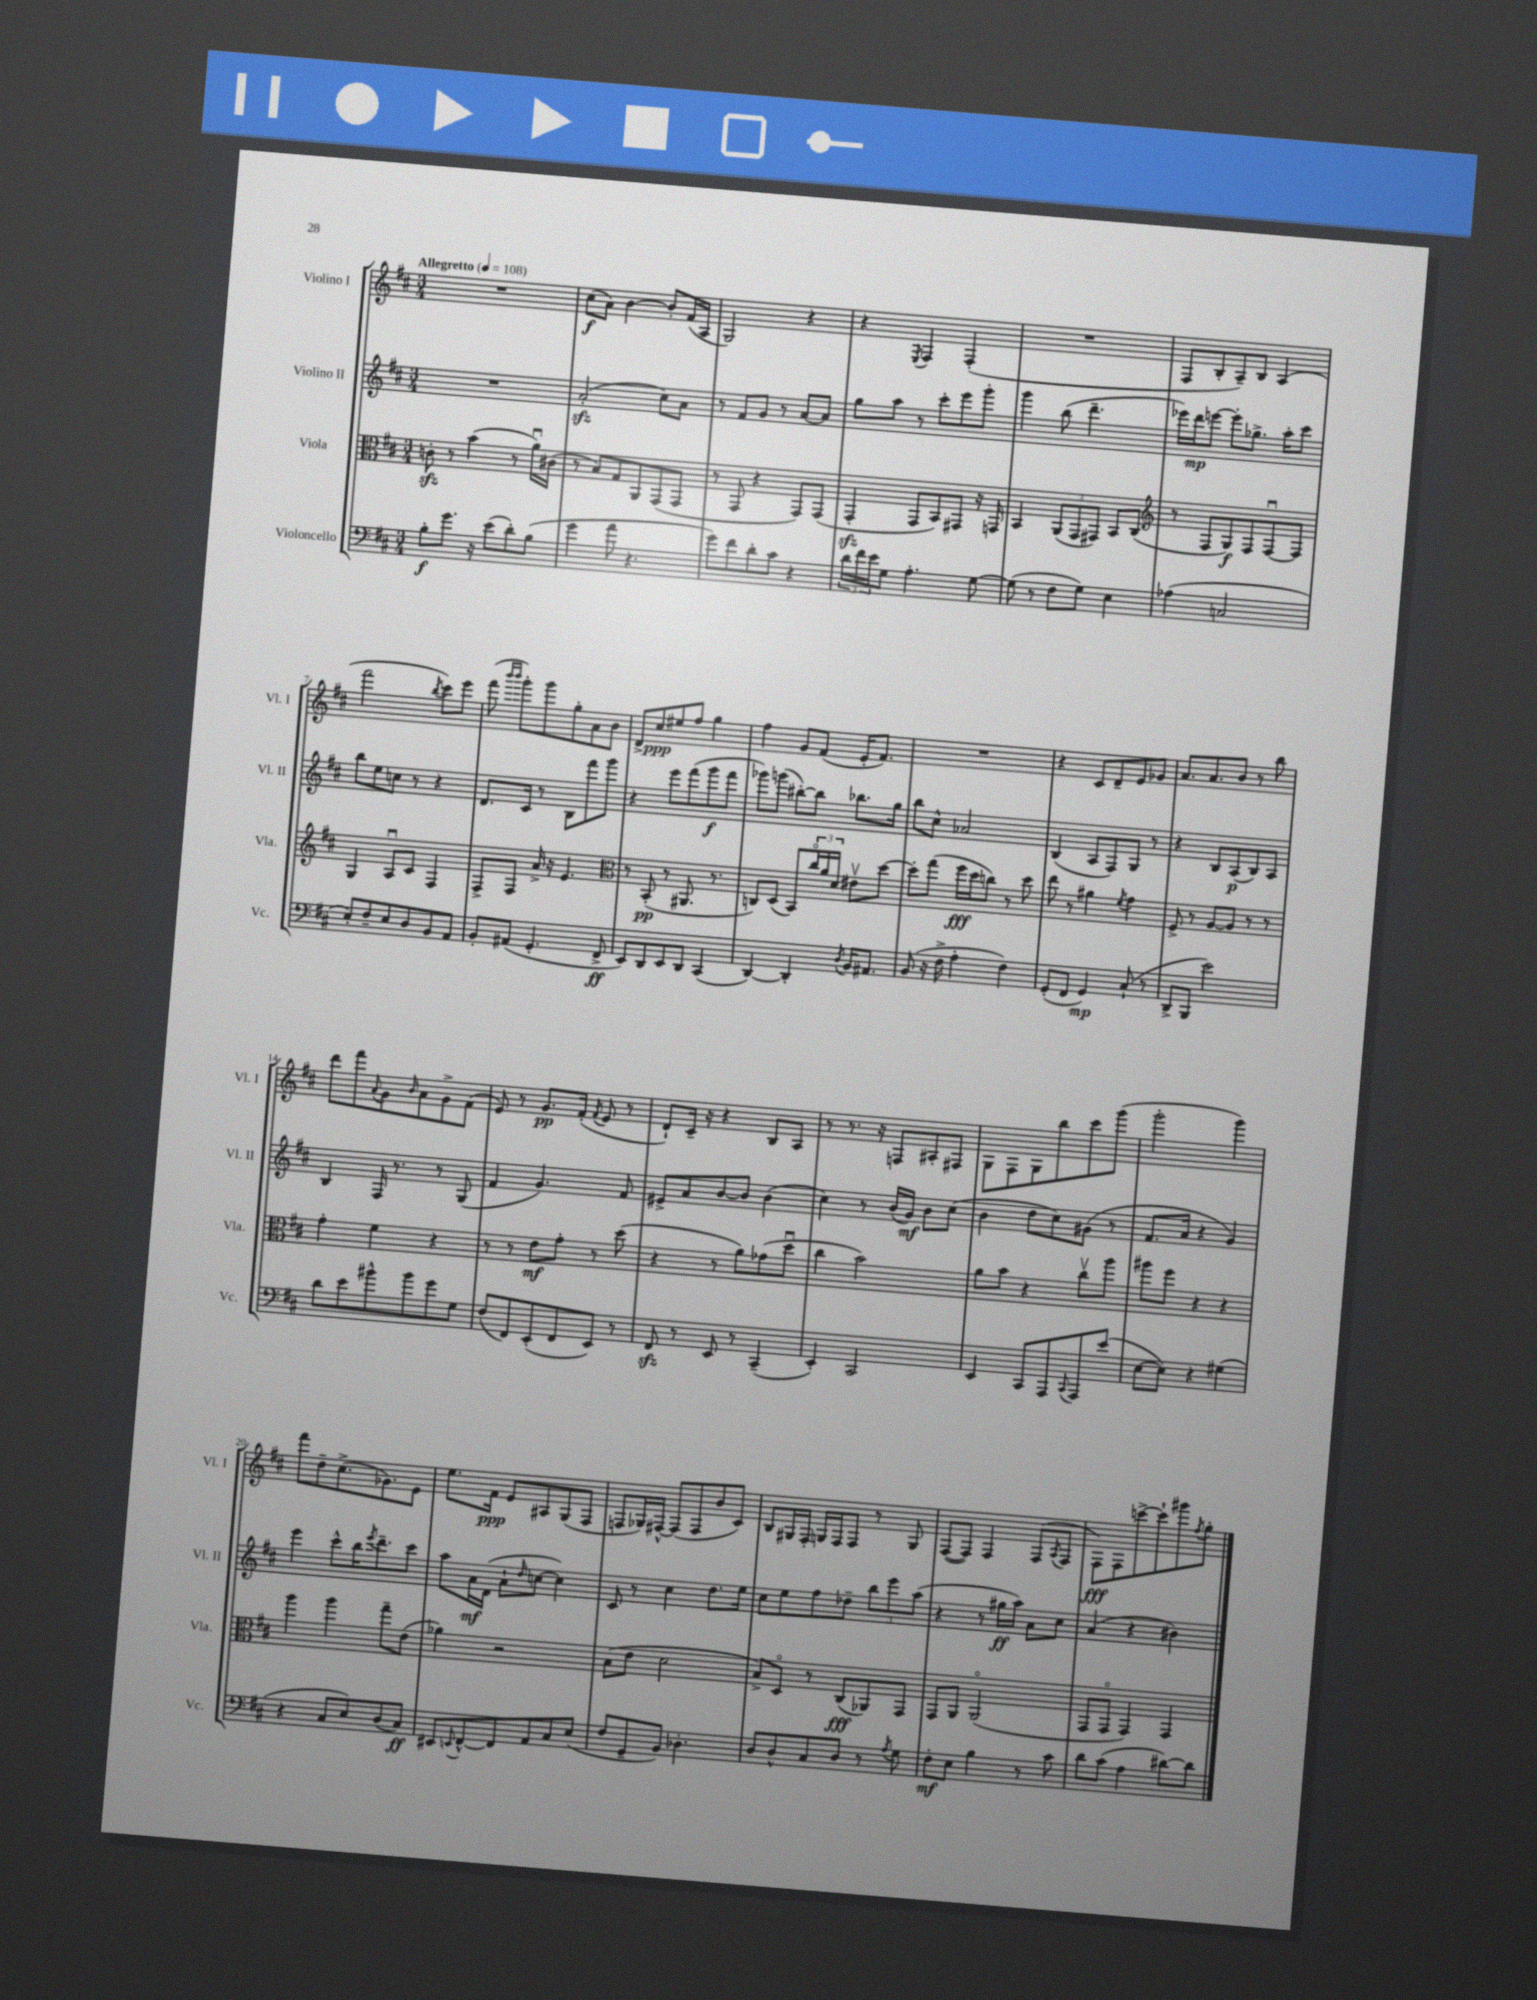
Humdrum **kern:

**kern	**kern	**kern	**kern
*staff4	*staff3	*staff2	*staff1
*clefF4	*clefC3	*clefG2	*clefG2
*k[f#c#]	*k[f#c#]	*k[f#c#]	*k[f#c#]
*M3/4	*M3/4	*M3/4	*M3/4
*MM108	*MM108	*MM108	*MM108
8B'\L	8c'\	2.r	2.r
8.g\J	8r	.	.
.	(4b\	.	.
16r	.	.	.
(8e\L	.	.	.
8d'\)	8r	.	.
(8B\J	16au\LL)	.	.
.	(16c#\JJ	.	.
=	=	=	=
4g\	8r	(2a'/	(8cc#\L
.	8B/L)	.	8a\J)
8a\	8G/	.	[4b\
4.r	8AA/	.	.
.	(8GG/	8cc#\L)	8b'/]L
.	8GG/J	8a\J	(16f#/L
.	.	.	16A/JJ
=	=	=	=
8g\L)	8r	8r	2G/)
8f#\	8GG/	8f#/L	.
8d'\	4r	8g/J	.
8c#\J	.	8r	.
4r	8GG/L)	[8a/L	4r
.	(8GG/J	8a/]J	.
=	=	=	=
24d\LL	4GG'/	8gg\L	4r
24f#\	.	.	.
24e\J	.	.	.
8G\J	.	8aa\J	.
.	.	.	8qE/
4.A'\	8GG/L	8r	4F#/
.	8BB/)	8ccc#'\L	.
.	8GG#/J	8eee\	(4F#'/
[8G\	16r	8ggg'\J	.
.	16GG/	.	.
=	=	=	=
(8G\]	4BB/	4ggg\	2.r
8r	.	.	.
8F#\L	(12AA/L	(8bb\	.
.	12GG/	.	.
8G\J)	.	4.ddd~\	.
.	12GG#/J)	.	.
4E\	8BB/L	.	.
.	(8C#/J	.	.
=	=	=	=
*	*clefG2	*	*
(4A-\	8r	16eee-\LL)	8F#/L
.	.	16ddd\J	.
.	8F#/L	[8eee\J	8B'/
2C/	8G/)	8eee'\]L	8A~/)
.	8F#/	8.gg-^\J	8B/J
.	[8F#u/	.	(4A/
.	.	16aa'\LK	.
.	8F#/]J	8ccc#\J	.
=	=	=	=
8E'/L)	4G/	8bb\L	2fff#\
8F#~/	.	8ee\	.
8E/	8Au/L	8cc\J	.
8D/	8c#/J	8r	.
.	.	.	8qbb/
8BB/	4F#/	4r	8ccc#\L)
8AA/J	.	.	8eee\J
=	=	=	=
8BB'/L	8F#^/L	8.d/L	(8fff#\
.	.	.	16qqbbb/LL
.	.	.	16qqbbb/JJ
(8AA#/J	8F#/J	.	8ggg'\L)
.	.	16c#/Jk	.
4.GG'/	16a^/	8r	8ggg\
.	16r	.	.
.	4.e/	8B\L	8gg'\
.	.	8fff#\	8a\
8FF#^/	.	8ggg\J	8b\J
=	=	=	=
*	*clefC3	*	*
8EE/L)	8r	4r	8d^/L
8DD/	(8BB'/	.	8cc#/
8EE/	8r	8eee\L	8ee#/
8DD/J	8.AA#/	(8fff#\	8ff#/J
(4CC#/	.	8ggg\	4gg\
.	8.r	.	.
.	.	8fff#\J	.
=	=	=	=
[4DD/)	8C/L)	8ggg-\L)	4ff#\
.	(8D/J	(8ggg\J	.
4DD'/]	8BB/L)	[8bb#'\L)	8g/L
.	24cc#o/L	8bb#\]J	(8f#/J
.	24a/	.	.
.	24d/JJ	.	.
8qD/	.	.	.
16BB/LK	8e#v\L	8.bb-\L	16e'/LK
8.AA#/J	.	.	8.f#/J)
.	[8dd\J	.	.
.	.	16gg\Jk	.
=	=	=	=
(8BB/	8dd'\]L	8bb\L	2.r
16r	(8gg\J	8cc#^^\J	.
16F#^\	.	.	.
4A'\	16ff#\LL	2a-/	.
.	16dd\J	.	.
.	8cc\J)	.	.
4F#\)	8r	.	.
.	8dd\	.	.
=	=	=	=
(8GG'/L	8ee\	(4B/	4r
8FF#/J	8r	.	.
4GG/)	4a#\	8A/L	8c#/L
.	.	8F#/)	8d~/
.	8qf#/	.	.
(8C#`/	4g\	8G/J	8e/
8r	.	8r	8g-/J
=	=	=	=
8DD^/L	8F#^/	4r	8.a/L
8BBB/J	8r	.	.
.	.	.	8.a/
2e\)	[8A/L	8B/L	.
.	8A/]J	(8A/	8b/J
.	8r	8B/)	8r
.	8r	8A/J	8bb\
=	=	=	=
8d\L	4g'\	4B/	8ddd\L
8e\	.	.	8fff#\
.	.	.	8qqa/
8b#^^\	4f#\	16F#/	8g\
.	.	8.r	.
.	.	.	16qqb/
8b#\	.	.	8a\
8g\	4r	8r	8g^\
8G\J	.	(8G/	(8f#\J
=	=	=	=
(8F#/L	8r	4f#/	8e/)
8FF#/)	8r	.	8r
(8EE'/	8e\L	4.g/)	8.g/L
8FF#/	8g'\J	.	.
.	.	.	(16f#'/Jk
.	.	.	8qf#/
8EE/J)	8r	.	8e/
8r	(8dd\	8f#/	8r
=	=	=	=
8FF#/	4r	8e#^/L	8d`/L)
8r	.	8a/	16c#~/Jk
.	.	.	16r
8EE/	8r	[8b/	4r
8r	8a\L)	8b/]J	.
(4CC#~/	(8g-\	(4b\	8B/L
.	8ddu\J	.	8A/J
=	=	=	=
4EE'/)	4cc#\	4cc#\)	8r
.	.	.	8.r
2CC#/	2b\)	8r	.
.	.	.	16r
.	.	(16b/LL	8F/L
.	.	16g/JJ)	.
.	.	8b\L	8A#'/
.	.	(8cc#\J	8F#/J
=	=	=	=
4EE/	8a\L	4b\	8G\L
.	8b\J	.	8F#\
8CC#/L	4r	8dd\L	8G\
8AAA/	.	8cc#\)	8bb\
8qqCC#/	.	.	.
8AAA/	8cc#v\L	(8g#\J	8ccc#\
(8e/J	8aa\J	8r	(8ggg\J
=	=	=	=
[8E\L	8aa#\L	8.f#/L	2ggg'\
8E\]J)	8ff#\J	.	.
.	.	16a/Jk	.
4r	4r	4r	.
(4G#\	4r	4g/)	4ggg\)
=	=	=	=
4r	4aa\	4eee\	8fff#\L
.	.	.	8dd~\
8C#/L	4aa\	8ccc#^^\L	(8.cc#^\
8E/)	.	16bb\K	.
.	.	8qeee/	.
.	.	8.ddd~\	8.g-\)
(8D/	8gg~\L	.	.
8C#/J)	(8e\J	8ccc#\J	8e\J
=	=	=	=
8EE#/L	4a-\)	8aa\L	8.ee\L
8qqEE/	.	.	.
[8FF#^^/	.	16a\L	.
.	.	(16d\JJ	16f#\Jk
8FF#/]	2r	8a`\L	8e/L
.	.	16qqdd/	.
8AA/	.	[8cc\J	8A#/
8C#/	.	4cc\])	(8G/
(8E/J	.	.	8F#/J
=	=	=	=
8F#/L	(8B\L	8c#/	8F/L
8GG~/	8e\J	8r	16G-/L)
.	.	.	[16F#^^/JJ
8BB/J)	2d\	4cc#\	(8F#/]L
4.D-'\	.	.	8F#/
.	.	8.dd\L	8b/
.	.	.	8c#/J)
.	.	16ee\Jk	.
=	=	=	=
8D/L	8B^/L)	8cc#\L	8B/L
8D^^/	8Do/J	8ee\	16G#/L
.	.	.	16F#'/JJ
8C#/	8r	8ff#\	16G/LL
.	.	.	16F#/J
8D/J	(8C#/L	8dd-~\J	8F#/J
8r	8AA-/)	12bb\L	8r
.	.	12eee\	.
8qA/	.	.	.
8G\	8GG/J	.	8G/
.	.	(12aa\J	.
=	=	=	=
8F#'\L	8GG/L	4r	([8F#/L
8E\J	8AA/J	.	8F#/]J)
4B\	(2AAo/	8r	4F#/
.	.	16gg#\LL	.
.	.	16aa\JJ)	.
8r	.	8a\L	(8F#/L
.	.	.	8qA/
8c#\	.	8cc#\J	8F#/J
=	=	=	=
8d\L	8GG/L	(4a/	8F#\L)
(8c#\J	8GGo/J	.	8F#\
4A\	4GG/)	4r	[8ccc^\
.	.	.	8ccc`\]
[8d#\L)	4GG/	4b#\)	8ggg#\
.	.	.	8qff#/
8d#\]J	.	.	8gg'\J
==	==	==	==
*-	*-	*-	*-
